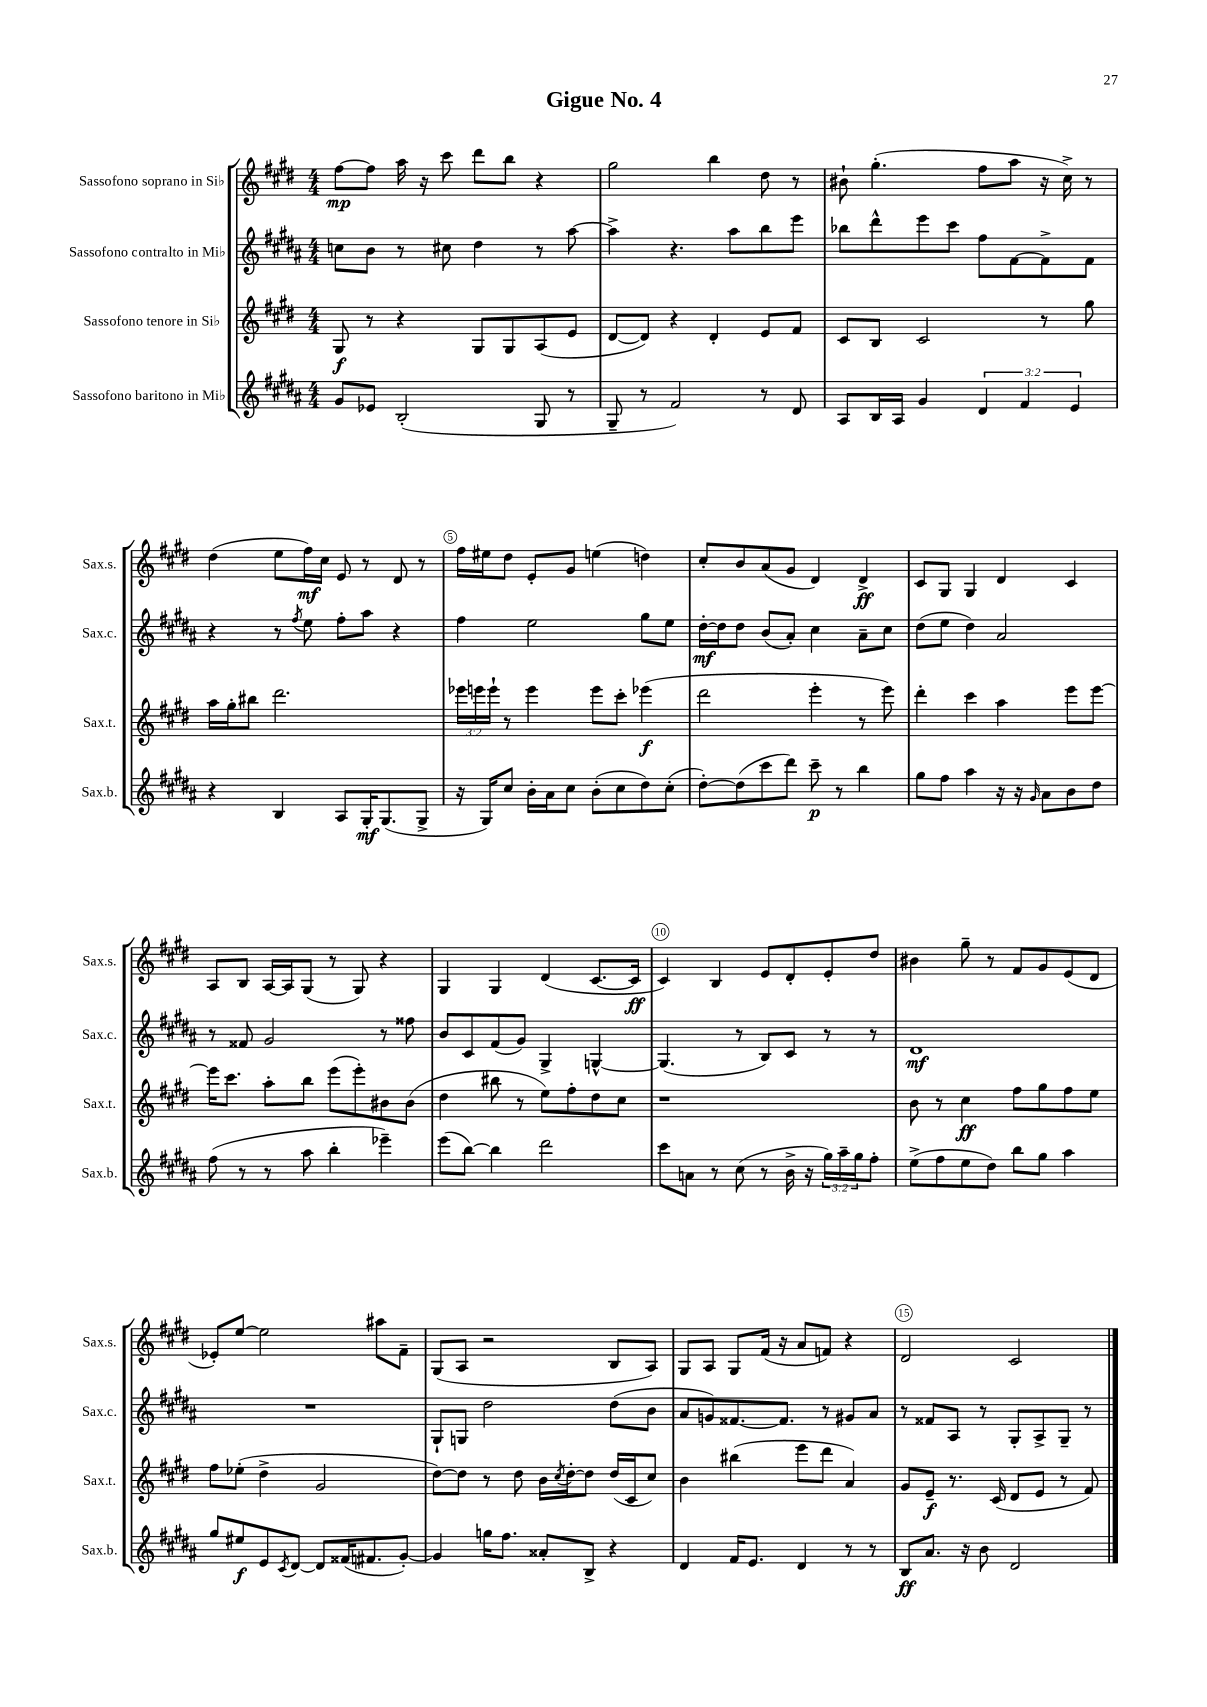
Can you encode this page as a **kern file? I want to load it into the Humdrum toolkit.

**kern	**dynam	**kern	**dynam	**kern	**dynam	**kern	**dynam
*part4	*part4	*part3	*part3	*part2	*part2	*part1	*part1
*staff4	*staff4	*staff3	*staff3	*staff2	*staff2	*staff1	*staff1
*I"Sassofono baritono in Mi♭	*	*I"Sassofono tenore in Si♭	*	*I"Sassofono contralto in Mi♭	*	*I"Sassofono soprano in Si♭	*
*I'Sax.b.	*	*I'Sax.t.	*	*I'Sax.c.	*	*I'Sax.s.	*
*clefG2	*	*clefG2	*	*clefG2	*	*clefG2	*
*k[f#c#g#d#a#]	*	*k[f#c#g#d#]	*	*k[f#c#g#d#a#]	*	*k[f#c#g#d#]	*
*M4/4	*	*M4/4	*	*M4/4	*	*M4/4	*
=1	=1	=1	=1	=1	=1	=1	=1
8g#/L	.	8G#/	f	8ccn\L	.	[8ff#\L	mp
8e-X/J	.	8r	.	8b\J	.	8ff#\J]	.
(2B'/	.	4r	.	8r	.	16aa\	.
.	.	.	.	.	.	16r	.
.	.	.	.	8cc#X\	.	8ccc#\	.
.	.	8G#/L	.	4dd#\	.	8ddd#\L	.
.	.	8G#/	.	.	.	8bb\J	.
8G#/	.	(8A/	.	8r	.	4r	.
8r	.	8e/J	.	[8aa#\	.	.	.
=2	=2	=2	=2	=2	=2	=2	=2
8G#~/	.	[8d#/L	.	4aa#^\]	.	2gg#\	.
8r	.	8d#/J])	.	.	.	.	.
2f#/)	.	4r	.	4.r	.	.	.
.	.	4d#'/	.	.	.	4bb\	.
.	.	.	.	8aa#\L	.	.	.
8r	.	8e/L	.	8bb\	.	8dd#\	.
8d#/	.	8f#/J	.	8eee\J	.	8r	.
=3	=3	=3	=3	=3	=3	=3	=3
8A#/L	.	8c#/L	.	8bb-X\L	.	8b#X`\	.
16B/L	.	8B/J	.	8ddd#^^\	.	(4.gg#'\	.
16A#/JJ	.	.	.	.	.	.	.
4g#/	.	2c#/	.	8eee\	.	.	.
.	.	.	.	8ccc#\J	.	.	.
6d#/	.	.	.	8ff#\L	.	8ff#\L	.
.	.	.	.	[8f#\	.	8aa\J	.
6f#/	.	.	.	.	.	.	.
.	.	8r	.	8f#^\]	.	16r	.
.	.	.	.	.	.	16cc#^\)	.
6e/	.	.	.	.	.	.	.
.	.	8gg#\	.	8f#\J	.	8r	.
!!LO:LB:g=z
=4	=4	=4	=4	=4	=4	=4	=4
4r	.	16aa\LL	.	4r	.	(4dd#\	.
.	.	16gg#'\J	.	.	.	.	.
.	.	8bb#X\J	.	.	.	.	.
4B/	.	2.ddd#\	.	8r	.	8ee\L	.
.	.	.	.	8qff#/	.	.	.
.	.	.	.	8ee\	.	16ff#\L)	mf
.	.	.	.	.	.	16cc#\JJ	.
8A#/L	.	.	.	8ff#'\L	.	8e/	.
16G#'/K	mf	.	.	8aa#\J	.	8r	.
(8.G#/	.	.	.	.	.	.	.
.	.	.	.	4r	.	8d#/	.
8G#^/J	.	.	.	.	.	8r	.
=5	=5	=5	=5	=5	=5	=5	=5
16r	.	24eee-X\LL	.	4ff#\	.	16ff#\LL	.
.	.	24eeen\	.	.	.	.	.
16G#/KL)	.	.	.	.	.	16ee#X\J	.
.	.	24eee`\JJ	.	.	.	.	.
8cc#/J	.	8r	.	.	.	8dd#\J	.
16b'\LL	.	4eee\	.	2ee\	.	8e'/L	.
16a#\J	.	.	.	.	.	.	.
8cc#\J	.	.	.	.	.	8g#/J	.
(8b'\L	.	8eee\L	.	.	.	(4een\	.
8cc#\	.	8ccc#'\J	.	.	.	.	.
8dd#\)	.	(4eee-X\	f	8gg#\L	.	4ddn\)	.
(8cc#'\J	.	.	.	8ee\J	.	.	.
=6	=6	=6	=6	=6	=6	=6	=6
[8dd#'\L)	.	2ddd#\	.	[16dd#'\LL	mf	8cc#'/L	.
.	.	.	.	16dd#\J]	.	.	.
(8dd#\]	.	.	.	8dd#\J	.	8b/	.
8ccc#\	.	.	.	(8b/L	.	(8a/	.
8ddd#\J)	.	.	.	8a#'/J)	.	8g#/J	.
8ccc#~\	p	4eee'\	.	4cc#\	.	4d#/)	.
8r	.	.	.	.	.	.	.
4bb\	.	8r	.	8a#~\L	.	4d#^/	ff
.	.	8eee\)	.	8cc#\J	.	.	.
=7	=7	=7	=7	=7	=7	=7	=7
8gg#\L	.	4ddd#'\	.	(8dd#\L	.	8c#/L	.
8ff#\J	.	.	.	8ee\J	.	8G#/J	.
4aa#\	.	4ccc#\	.	4dd#\)	.	4G#/	.
16r	.	4aa\	.	2a#/	.	4d#/	.
16r	.	.	.	.	.	.	.
16qqg#/	.	.	.	.	.	.	.
8a#\L	.	.	.	.	.	.	.
8b\	.	8eee\L	.	.	.	4c#/	.
8dd#\J	.	[8eee\J	.	.	.	.	.
!!LO:LB:g=z
=8	=8	=8	=8	=8	=8	=8	=8
(8ff#\	.	16eee\KL]	.	8r	.	8A/L	.
.	.	8.ccc#\J	.	.	.	.	.
8r	.	.	.	8f##X/	.	8B/J	.
8r	.	8aa'\L	.	2g#/	.	[16A/LL	.
.	.	.	.	.	.	16A/J]	.
8aa#\	.	8bb\J	.	.	.	(8G#/J	.
4bb'\	.	(8eee\L	.	.	.	8r	.
.	.	8eee'\)	.	.	.	8G#/)	.
4eee-X~\)	.	8b#X\	.	8r	.	4r	.
.	.	(8b#\J	.	8ff##X\	.	.	.
=9	=9	=9	=9	=9	=9	=9	=9
(8eee\L	.	4dd#\	.	8b/L	.	4G#/	.
[8bb\J)	.	.	.	8c#/	.	.	.
4bb\]	.	8bb#X\	.	(8f#/	.	4G#/	.
.	.	8r	.	8g#/J)	.	.	.
2ddd#\	.	8ee\L)	.	4G#^/	.	(4d#/	.
.	.	8ff#'\	.	.	.	.	.
.	.	8dd#\	.	[4Gn^^/	.	[8.c#/L	.
.	.	8cc#\J	.	.	.	.	.
.	.	.	.	.	.	16c#/Jk]	ff
=10	=10	=10	=10	=10	=10	=10	=10
8ccc#\L	.	1r	.	(4.G/]	.	4c#/)	.
8an\J	.	.	.	.	.	.	.
8r	.	.	.	.	.	4B/	.
(8cc#\	.	.	.	8r	.	.	.
8r	.	.	.	8B/L)	.	8e/L	.
16b^\	.	.	.	8c#/J	.	8d#'/	.
16r	.	.	.	.	.	.	.
24gg#\LL)	.	.	.	8r	.	8e'/	.
24aa#~\	.	.	.	.	.	.	.
24gg#\J	.	.	.	.	.	.	.
8ff#'\J	.	.	.	8r	.	8dd#/J	.
=11	=11	=11	=11	=11	=11	=11	=11
(8ee^\L	.	8b\	.	1d#	mf	4b#X\	.
8ff#\	.	8r	.	.	.	.	.
8ee\	.	4cc#\	ff	.	.	8gg#~\	.
8dd#\J)	.	.	.	.	.	8r	.
8bb\L	.	8ff#\L	.	.	.	8f#/L	.
8gg#\J	.	8gg#\	.	.	.	8g#/	.
4aa#\	.	8ff#\	.	.	.	(8e/	.
.	.	8ee\J	.	.	.	8d#/J	.
!!LO:LB:g=z
=12	=12	=12	=12	=12	=12	=12	=12
8gg#/L	.	8ff#\L	.	1r	.	8e-X'/L)	.
8ee#X/	f	(8ee-X'\J	.	.	.	[8ee/J	.
8e/	.	4dd#^\	.	.	.	2ee\]	.
8qc#/	.	.	.	.	.	.	.
[8d#/J	.	.	.	.	.	.	.
8d#/L]	.	2g#/	.	.	.	.	.
(16f##X/K	.	.	.	.	.	.	.
8.f#X/	.	.	.	.	.	.	.
.	.	.	.	.	.	8aa#X\L	.
[8g#'/J)	.	.	.	.	.	8f#~\J	.
=13	=13	=13	=13	=13	=13	=13	=13
4g#/]	.	[8dd#\L)	.	8G#`/L	.	(8G#/L	.
.	.	8dd#\J]	.	8Gn/J	.	8A/J	.
16ggn\KL	.	8r	.	2dd#\	.	2r	.
8.ff#\J	.	.	.	.	.	.	.
.	.	8dd#\	.	.	.	.	.
8a##X'/L	.	16b\LL	.	.	.	.	.
.	.	8qcc#/	.	.	.	.	.
.	.	[16dd#'\J	.	.	.	.	.
8B^/J	.	8dd#\J]	.	.	.	.	.
4r	.	(16dd#/LL	.	(8dd#\L	.	8B/L	.
.	.	16c#/J	.	.	.	.	.
.	.	8cc#/J)	.	8b\J	.	8A/J)	.
=14	=14	=14	=14	=14	=14	=14	=14
4d#/	.	4b\	.	8a#/L	.	8G#/L	.
.	.	.	.	8gn/)	.	8A/J	.
16f#/KL	.	(4bb#X\	.	[8.f##X/	.	8G#/L	.
8.e/J	.	.	.	.	.	.	.
.	.	.	.	.	.	(16f#/Jk	.
.	.	.	.	8.f##/J]	.	16r	.
4d#/	.	8eee\L	.	.	.	8a/L	.
.	.	8ddd#\J	.	8r	.	8fn/J)	.
8r	.	4a/)	.	8g#X/L	.	4r	.
8r	.	.	.	8a#/J	.	.	.
=15	=15	=15	=15	=15	=15	=15	=15
8B/L	ff	8g#/L	.	8r	.	2d#/	.
8.a#/J	.	8e~/J	f	8f##X/L	.	.	.
.	.	8.r	.	8A#/J	.	.	.
16r	.	.	.	.	.	.	.
8b\	.	.	.	8r	.	.	.
.	.	(16c#/	.	.	.	.	.
2d#/	.	8d#/L	.	8G#'/L	.	2c#/	.
.	.	8e/J	.	8A#^/	.	.	.
.	.	8r	.	8G#~/J	.	.	.
.	.	8f#/)	.	8r	.	.	.
==	==	==	==	==	==	==	==
*-	*-	*-	*-	*-	*-	*-	*-
